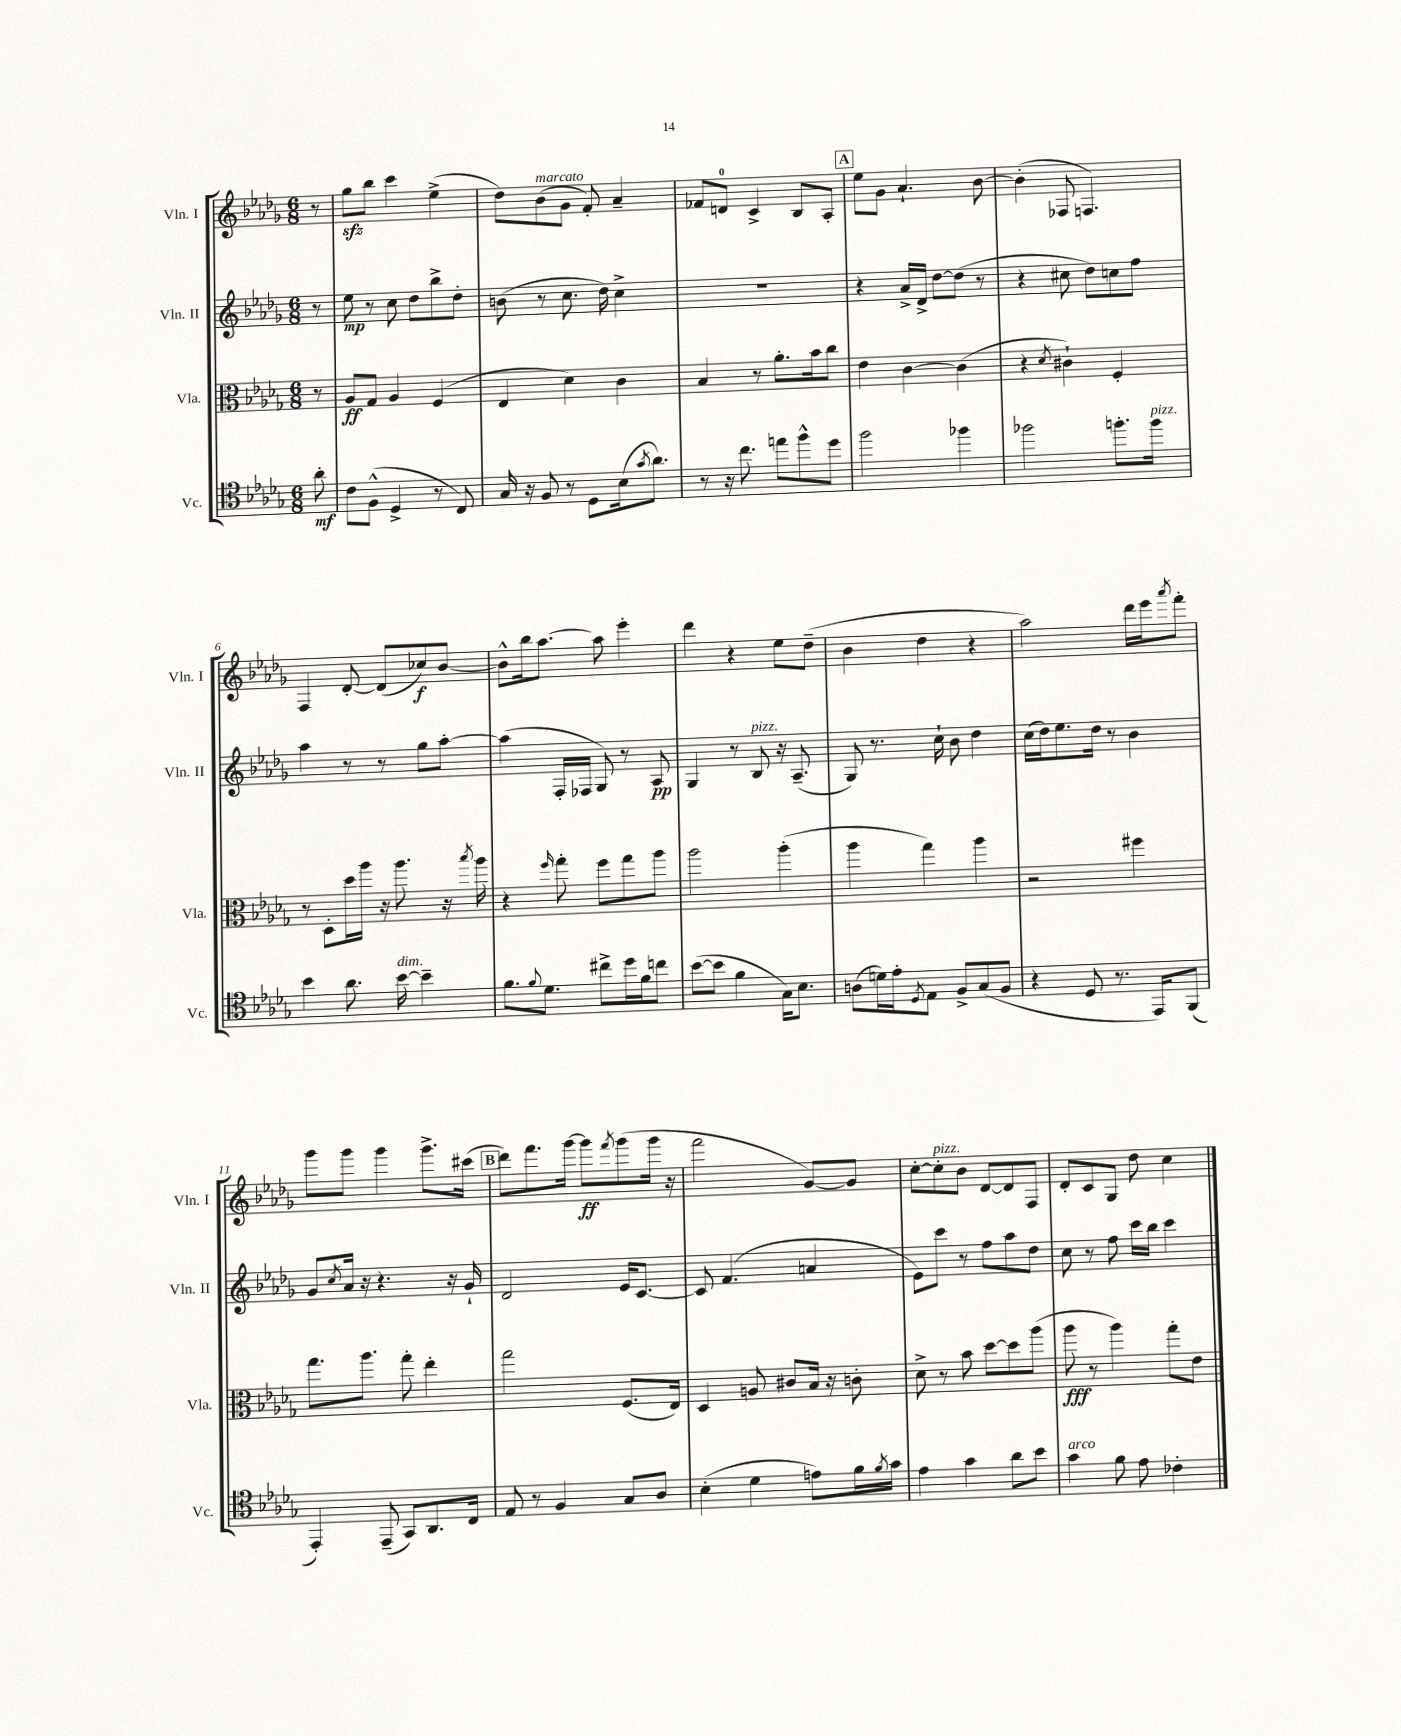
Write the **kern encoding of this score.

**kern	**dynam	**kern	**dynam	**kern	**dynam	**kern	**dynam
*part4	*part4	*part3	*part3	*part2	*part2	*part1	*part1
*staff4	*staff4	*staff3	*staff3	*staff2	*staff2	*staff1	*staff1
*I"Vc.	*	*I"Vla.	*	*I"Vln. II	*	*I"Vln. I	*
*I'Vc.	*	*I'Vla.	*	*I'Vln. II	*	*I'Vln. I	*
*clefC4	*	*clefC3	*	*clefG2	*	*clefG2	*
*k[b-e-a-d-g-]	*	*k[b-e-a-d-g-]	*	*k[b-e-a-d-g-]	*	*k[b-e-a-d-g-]	*
*M6/8	*	*M6/8	*	*M6/8	*	*M6/8	*
=	=	=	=	=	=	=	=
8a-'\	mf	8r	.	8r	.	8r	.
=1	=1	=1	=1	=1	=1	=1	=1
8c\L	.	8A-/L	ff	8ee-\	mp	8gg-zz\L	.
(8F^^\J	.	8G-/J	.	8r	.	8bb-\J	.
4D-^/	.	4A-/	.	8cc\	.	4ccc\	.
.	.	.	.	8dd-\L	.	.	.
8r	.	(4F/	.	8bb-^\	.	(4ee-^\	.
8C/)	.	.	.	8dd-'\J	.	.	.
=2	=2	=2	=2	=2	=2	=2	=2
16G-/	.	4E-/	.	(8bn\	.	8dd-\L)	.
16r	.	.	.	.	.	.	.
!	!	!	!	!	!	!LO:TX:a:i:t=marcato	!
8F/	.	.	.	8r	.	(8b-\	.
8r	.	4d-\)	.	8.cc\	.	8g-\J	.
8D-\L	.	.	.	.	.	8f'/)	.
.	.	.	.	16dd-\)	.	.	.
(16B-\k	.	4c\	.	4cc^\	.	4a-~/	.
8qg-/	.	.	.	.	.	.	.
8.a-\J)	.	.	.	.	.	.	.
=3	=3	=3	=3	=3	=3	=3	=3
8r	.	4B-/	.	2.r	.	8f-X/L	.
16r	.	.	.	.	.	8dn/J	.
8.cc\	.	.	.	.	.	.	.
.	.	8r	.	.	.	4c^/	.
8een\L	.	8.a-'\L	.	.	.	.	.
8ff^^\	.	.	.	.	.	8B-/L	.
.	.	16b-\k	.	.	.	.	.
8dd-\J	.	8cc\J	.	.	.	8A-'/J	.
!!LO:REH:place=s1:t=A
=4	=4	=4	=4	=4	=4	=4	=4
2ff\	.	4e-\	.	4r	.	8ee-\L	.
.	.	.	.	.	.	8g-\J	.
.	.	[4c\	.	16a-^/LL	.	4.a-`/	.
.	.	.	.	16d-^/JJ	.	.	.
.	.	.	.	[8dd-\L	.	.	.
4ff-X\	.	(4c\]	.	(8dd-\J]	.	.	.
.	.	.	.	8r	.	[8b-\	.
=5	=5	=5	=5	=5	=5	=5	=5
2ff-X\	.	4r	.	4r	.	(4b-'\]	.
.	.	8qd-/	.	.	.	.	.
.	.	4c#X`\)	.	8cc#X\	.	8F-X/	.
.	.	.	.	8dd-\L)	.	4.Fn/)	.
8.ffn'\L	.	4F'/	.	8ccn\	.	.	.
.	.	.	.	8ff\J	.	.	.
!LO:TX:a:i:t=pizz.	!	!	!	!	!	!	!
16ff\Jk	.	.	.	.	.	.	.
!!LO:LB:g=z
=6	=6	=6	=6	=6	=6	=6	=6
4b-\	.	8r	.	4aa-\	.	4F/	.
.	.	8D-'\L	.	.	.	.	.
8.a-\	.	16dd-\L	.	8r	.	[8d-'/	.
.	.	16aa-\JJ	.	.	.	.	.
.	.	16r	.	8r	.	(8d-/L]	.
!LO:TX:a:i:t=dim.	!	!	!	!	!	!	!
[16b-\	.	8.aa-\	.	.	.	.	.
4b-~\]	.	.	.	8gg-\L	.	8cc-X/)	f
.	.	16r	.	[8aa-'\J	.	[8b-/J	.
.	.	8qbb-/	.	.	.	.	.
.	.	16aa-\	.	.	.	.	.
=7	=7	=7	=7	=7	=7	=7	=7
8.f\L	.	4r	.	(4aa-\]	.	8b-^^\L]	.
.	.	.	.	.	.	16bb-\k	.
8qqf/	.	.	.	.	.	.	.
8.d-\J	.	.	.	.	.	[8.aa-\J	.
.	.	16qqff/	.	.	.	.	.
.	.	8gg-'\	.	16F'/LL	.	.	.
.	.	.	.	16F-X/JJ	.	.	.
8cc#X^\L	.	8ff\L	.	8G-/)	.	8aa-\]	.
16dd-\L	.	8gg-\	.	8r	.	4eee-'\	.
16f\J	.	.	.	.	.	.	.
8ccn\J	.	8aa-\J	.	8A-/	pp	.	.
=8	=8	=8	=8	=8	=8	=8	=8
([8b-\L	.	2aa-\	.	4G-/	.	4ddd-\	.
8b-\J]	.	.	.	.	.	.	.
4f\	.	.	.	8r	.	4r	.
!	!	!	!	!LO:TX:a:i:t=pizz.	!	!	!
.	.	.	.	8B-/	.	.	.
16G-\KL)	.	(4aa-'\	.	16r	.	8ee-\L	.
8.B-\J	.	.	.	(8.A-~/	.	.	.
.	.	.	.	.	.	(8dd-~\J	.
=9	=9	=9	=9	=9	=9	=9	=9
(8An\L	.	4aa-\	.	8G-/)	.	4b-\	.
16dn\L)	.	.	.	8.r	.	.	.
16e-'\J	.	.	.	.	.	.	.
8qD-/	.	.	.	.	.	.	.
8E-\J	.	4gg-\)	.	.	.	4dd-\	.
.	.	.	.	16cc`\	.	.	.
8F^/L	.	.	.	8b-\	.	.	.
(8G-/	.	4aa-\	.	4dd-\	.	4r	.
8F/J	.	.	.	.	.	.	.
=10	=10	=10	=10	=10	=10	=10	=10
4r	.	2r	.	(16cc\LL	.	2aa-\)	.
.	.	.	.	16dd-\J)	.	.	.
.	.	.	.	8.ee-\	.	.	.
8D-/	.	.	.	.	.	.	.
.	.	.	.	16dd-\Jk	.	.	.
8.r	.	.	.	8r	.	.	.
.	.	4ff#X\	.	4b-\	.	16ddd-\LL	.
16EE-/KL)	.	.	.	.	.	16eee-\J	.
.	.	.	.	.	.	8qaaa-/	.
(8FF/J	.	.	.	.	.	8fff'\J	.
!!LO:LB:g=z
=11	=11	=11	=11	=11	=11	=11	=11
4EE-'/)	.	8.gg-\L	.	8g-/L	.	8ggg-\L	.
.	.	.	.	8qcc/	.	.	.
.	.	.	.	16a-/Jk	.	8ggg-\J	.
.	.	8.aa-\J	.	16r	.	.	.
(8EE-~/	.	.	.	4.r	.	4ggg-\	.
8GG-/L)	.	8gg-'\	.	.	.	.	.
8.AA-/	.	4ee-'\	.	.	.	8.ggg-^\L	.
.	.	.	.	16r	.	.	.
16C/Jk	.	.	.	16g-`/	.	(16ccc#X\Jk	.
!!LO:REH:place=s1:t=B
=12	=12	=12	=12	=12	=12	=12	=12
8E-/	.	2gg-\	.	2d-/	.	8ddd-\L)	.
8r	.	.	.	.	.	8.fff\	.
4F/	.	.	.	.	.	.	.
.	.	.	.	.	.	[16ggg-\Jk	.
.	.	.	.	.	.	8ggg-\L]	ff
.	.	.	.	.	.	8qfff/	.
8G-/L	.	(8.F/L	.	16e-/KL	.	(8ggg-\	.
.	.	.	.	[8.c/J	.	.	.
8A-/J	.	.	.	.	.	16ggg-\Jk	.
.	.	16E-/Jk)	.	.	.	16r	.
=13	=13	=13	=13	=13	=13	=13	=13
(4B-'\	.	4D-/	.	8c/]	.	2fff\	.
.	.	.	.	(4.f/	.	.	.
4d-\	.	8An/	.	.	.	.	.
.	.	8c#X/L	.	.	.	.	.
8en\L)	.	16B-/Jk	.	4an/	.	[8g-/L)	.
.	.	16r	.	.	.	.	.
16f\L	.	8cn'\	.	.	.	8g-/J]	.
8qf/	.	.	.	.	.	.	.
16g-\JJ	.	.	.	.	.	.	.
=14	=14	=14	=14	=14	=14	=14	=14
4e-\	.	8d-^\	.	8e-\L)	.	[8cc'\L	.
!	!	!	!	!	!	!LO:TX:a:i:t=pizz.	!
.	.	8r	.	8ccc\J	.	8cc'\]	.
4g-\	.	8b-\	.	8r	.	8b-\J	.
.	.	[8dd-\L	.	8ff\L	.	[8d-/L	.
8a-\L	.	8dd-\]	.	8aa-\	.	8d-/]	.
8b-\J	.	(8aa-\J	.	8dd-\J	.	8F/J	.
=15	=15	=15	=15	=15	=15	=15	=15
!LO:TX:a:i:t=arco	!	!	!	!	!	!	!
4g-\	.	8aa-\	fff	8cc\	.	8d-'/L	.
.	.	8r	.	8r	.	8c/	.
8f\	.	4aa-\)	.	8ff\	.	8G-/J	.
8e-\	.	.	.	16ccc\LL	.	8dd-\	.
.	.	.	.	16bb-\JJ	.	.	.
4c-X'\	.	8gg-'\L	.	4ccc\	.	4cc\	.
.	.	8e-\J	.	.	.	.	.
==	==	==	==	==	==	==	==
*-	*-	*-	*-	*-	*-	*-	*-
